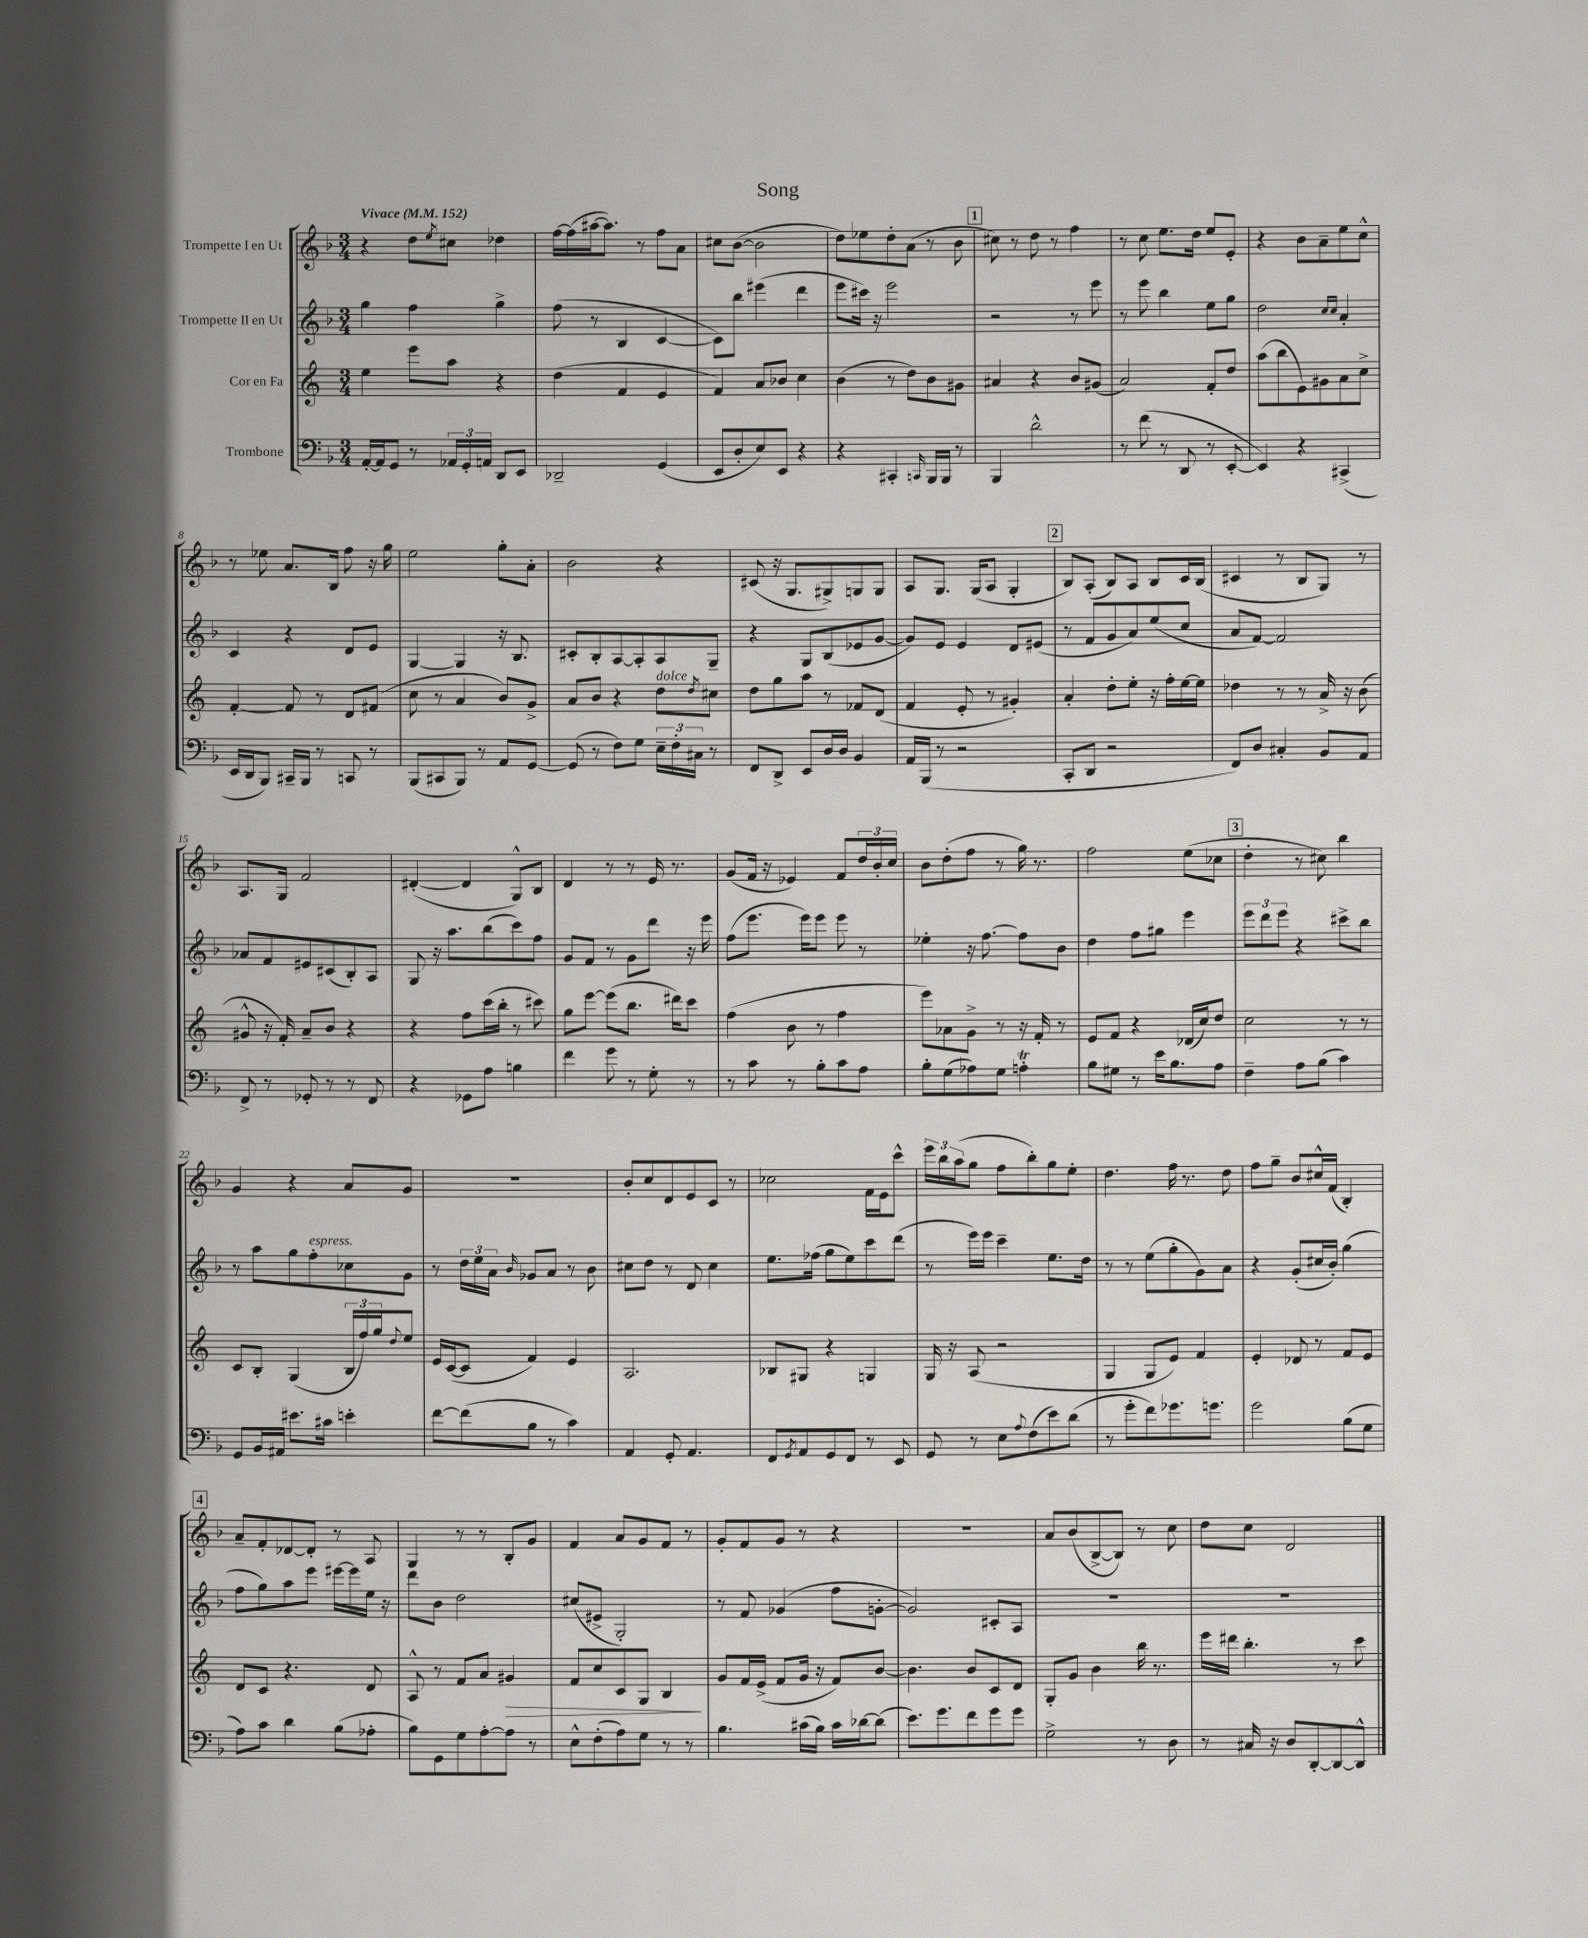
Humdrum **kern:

**kern	**kern	**kern	**kern
*staff4	*staff3	*staff2	*staff1
*clefF4	*clefG2	*clefG2	*clefG2
*k[b-]	*k[]	*k[b-]	*k[b-]
*M3/4	*M3/4	*M3/4	*M3/4
*MM152	*MM152	*MM152	*MM152
[16AA'	4ee	4gg	4r
16AA]	.	.	.
8GG	.	.	.
8r	8eee	4ff	8dd
.	.	.	8qee
24AA-	8aa	.	8cc#
24GG'	.	.	.
24AA	.	.	.
8DD	4r	4gg^	4dd-
8EE	.	.	.
=	=	=	=
2DD-~	(4dd	(8ff	[16ff
.	.	.	(16ff]
.	.	8r	[16aa#
.	.	.	8.aa#])
.	4f	4B-	.
.	.	.	8r
(4GG	4e	[4c	8ff
.	.	.	8a
=	=	=	=
8EE	4f)	8c])	8cc#
8D'	.	8bb-	([8b-
8E)	8a	(4eee#	2b-]
8EE	8b-	.	.
4r	4cc	4ddd	.
=	=	=	=
4r	(4b	8eee	8dd)
.	.	16ccc#)	8ee-
.	.	16r	.
4CC#'	8r	2eee	8dd'
.	8dd)	.	(8a
16qqCC	.	.	.
16BBB-	8b	.	8r
16BBB-	.	.	.
8r	8g#	.	8b-
=	=	=	=
4BBB-	4a#	2r	8cc#)
.	.	.	8r
2d^^	4r	.	8dd
.	.	.	8r
.	8b	8r	4ff
.	(8g#	8eee	.
=	=	=	=
8r	2a)	8r	8r
(8f	.	8eee	8cc
8r	.	4bb-	8.ee
8DD	.	.	.
.	.	.	16dd
8r	8f'	8ee	8ee
[8EE'	8dd	8gg	8e'
=	=	=	=
4EE])	(8aa	2dd	4r
.	8bb	.	.
4r	8e)	.	8b-
.	8g#	.	8a~
.	.	16qqcc	.
.	.	16qqcc	.
(4CC#^	8a	4a'	8ee
.	8cc^	.	8cc^^
=	=	=	=
16EE	[4f'	4c	8r
16DD	.	.	.
8BBB-)	.	.	8ee-
16CC#~	8f]	4r	8.a
16BBB-	.	.	.
8r	8r	.	.
.	.	.	16B-
8CC	8d	8d	8ff
8r	(8f#	8e	16r
.	.	.	16gg
=	=	=	=
(8BBB-	8cc	[4G	2ee
8CC#	8r	.	.
8BBB-)	4a	4G]	.
8r	.	.	.
8AA	8b)	16r	8gg'
.	.	8.B-	.
[8GG	8g^	.	8a'
=	=	=	=
(8GG]	8a	8c#'	2b-
8r	8b	8B-'	.
8F)	4r	[8A	.
8G	.	8A']	.
24E~	8dd	8A	4r
24F'	.	.	.
24C#	.	.	.
.	8qdd	.	.
8r	8cc#	8G~	.
=	=	=	=
8FF	8dd	4r	(8c#
8DD^	8gg	.	16r
.	.	.	8.G
8EE	8aa	8G	.
16D	8r	(8B-	8G#^)
16D	.	.	.
4BB-	8f-	8e-	8G
.	(8d	[8g	8G
=	=	=	=
16AA	4f	8g])	8A
(16BBB-	.	.	.
8r	.	8e	8.G
2r	8e'	4e	.
.	.	.	(16G
.	8r	.	8A
.	4g#')	8d	4G'
.	.	(8e#	.
=	=	=	=
8CC'	4a'	8r	8B-)
8DD	.	8f	(8A'
2r	8dd'	8g	8B-)
.	8ee'	8a)	8A
.	16r	(8ee	8B-
.	16ff'	.	.
.	[16ee	8cc	16c
.	16ee]	.	(16B-
=	=	=	=
8FF)	4dd-	8a	4c#
8D	.	[8f)	.
4C#'	8r	2f]	8r
.	8r	.	8B-
8BB-	16a^	.	8G)
.	16r	.	.
8AA	(8b	.	8r
=	=	=	=
8FF^	8g#^^	8a-	8.A
8r	16r	8f	.
.	16f')	.	16G
8GG-'	8a~	8e#	2f
8r	8b	(8c#	.
8r	4r	8B-')	.
8FF	.	8A	.
=	=	=	=
4r	4r	8G	([4d#'
.	.	16r	.
.	.	8.aa	.
8GG-	8ff	.	4d#]
8A	(16ccc	(8bb-	.
.	16bb'	.	.
4B	8r	8ccc)	8G^^)
.	8ccc#)	8ff	8B-
=	=	=	=
4f	8gg	8g	4d
.	[8eee	8f	.
8g	(8eee]	8r	8r
8r	8.bb	8g	8r
8G'	.	8ddd	16e
.	16ddd#)	.	8.r
8r	8ccc	16r	.
.	.	16eee	.
=	=	=	=
8r	(4ff	(8ff	(8g
8c	.	8.eee	16f
.	.	.	16r
8r	8b	.	4e-)
.	.	16eee)	.
8B-'	8r	8eee	.
8c	4ff	8eee	8f
8A	.	8r	24dd
.	.	.	24b-'
.	.	.	24cc
=	=	=	=
8B-'	8eee)	4ee-'	8b-
(8G	8a-	.	(8dd'
8A-)	8g^	16r	8ff
.	.	[8.ff	.
8G	8r	.	8r
4A'	16r	8ff]	16gg)
.	16f'	.	8.r
.	8r	8b-	.
=	=	=	=
8B-	8e	4dd	2ff
8G#	8f	.	.
8r	4r	8ff	.
16e	.	8gg#	.
8.B-	.	.	.
.	(16d-	4eee	(8ee
.	16cc)	.	.
8A	8dd	.	8cc-
=	=	=	=
4F~	2cc	12eee	4dd'
.	.	12ddd	.
.	.	12eee	.
8A	.	4r	8r
(8B-	.	.	8cc#)
4c)	8r	8ccc#^	4bb-
.	8r	8bb-	.
=	=	=	=
8GG	8c	8r	4g
16BB-	8B'	8aa	.
16AA#	.	.	.
8.e#	(4G	8gg	4r
.	.	8ff'	.
16c#	.	.	.
4e'	24B	8cc-	8a
.	24ff)	.	.
.	24gg	.	.
.	8qqdd	.	.
.	8ee	8g	8g
=	=	=	=
[8f	16e	8r	2.r
.	([16c	.	.
(8f]	8c]	24dd	.
.	.	24ee	.
.	.	24a	.
.	.	16qqb-	.
8B-	4f)	8g-	.
8r	.	8a	.
4c)	4e	8r	.
.	.	8b-	.
=	=	=	=
4AA	2.A	8cc#	8b-'
.	.	8dd	8cc
8GG'	.	8r	8d
4.AA	.	8d	8e
.	.	4cc#	8c
.	.	.	8r
=	=	=	=
8FF	8B-	8.ee	2cc-
8qGG	.	.	.
8AA	8G#	.	.
.	.	(16ff-	.
8GG	4r	8gg	.
8FF	.	8ee)	.
8r	4G	8ccc	16f
.	.	.	16e
8EE	.	(8ddd	8ccc^^
=	=	=	=
8GG	16G	8r	24eee
.	.	.	24bb-
.	16r	.	.
.	.	.	(24aa
8r	(8A	16eee)	8gg
.	.	16eee	.
8E	2r	4ccc~	8ff
8qqA	.	.	.
(8F	.	.	8bb-')
8e)	.	8.ee	8gg
(8d	.	.	8ee'
.	.	16dd	.
=	=	=	=
8r	4G	8r	4.dd
8g'	.	8r	.
8f)	8G	(8ee	.
8.g-	8e)	8gg'	16ff
.	.	.	8.r
.	4f	8g)	.
8.g	.	.	.
.	.	8a	8dd
=	=	=	=
2g	4e'	4r	8ff
.	.	.	8gg~
.	8d-	(8g'	8b-
.	8r	16cc#	16cc#^^
.	.	16b-')	(16f
(8B-	8f	(4gg	4B-')
8G	8e	.	.
=	=	=	=
8A)	8d	8ff	8a~
8c	8c	8gg)	8f'
4d	4.r	8aa	[8d-
.	.	8eee	8d-']
(8B-	.	[16eee#	8r
.	.	16eee#]	.
8A-'	8d	16ee	8A
.	.	16r	.
=	=	=	=
8B-)	8A^^	8ddd	4G
8GG	8r	8b-	.
8G	8f	2dd	8r
[8A'	8a	.	8r
8A]	4g#	.	8B-'
8r	.	.	8g
=	=	=	=
8E^^	8f	(8cc#	4f
(8F'	8cc	8e#^	.
8A)	8c	2G')	8a
8G	8G	.	8g
8r	4B	.	8f
8r	.	.	8r
=	=	=	=
4.B-	8g	8r	8g'
.	16f	8f	8f
.	(16e^	.	.
.	8f	(4g-	8g
(16c#	16g	.	8r
16B-)	16r	.	.
16c#	8f)	8ff	4r
[16d-	.	.	.
(8d-]	[8b	[8g'	.
=	=	=	=
8.e)	4.b]	2g])	2.r
8.g	.	.	.
8f	8b	.	.
8g	8c	8c#'	.
8g	8d	8A	.
=	=	=	=
2G^	8G'	2.r	8a
.	8g	.	(8b-
.	4b	.	[8B-^
.	.	.	8B-])
8r	16bb	.	8r
.	8.r	.	.
8D	.	.	8cc
=	=	=	=
8r	16eee	2.r	8dd
.	16ddd#	.	.
16C#	4.bb'	.	8cc
16r	.	.	.
8D	.	.	2d
[8DD'	.	.	.
8DD_	8r	.	.
8DD^^]	8ccc	.	.
==	==	==	==
*-	*-	*-	*-
